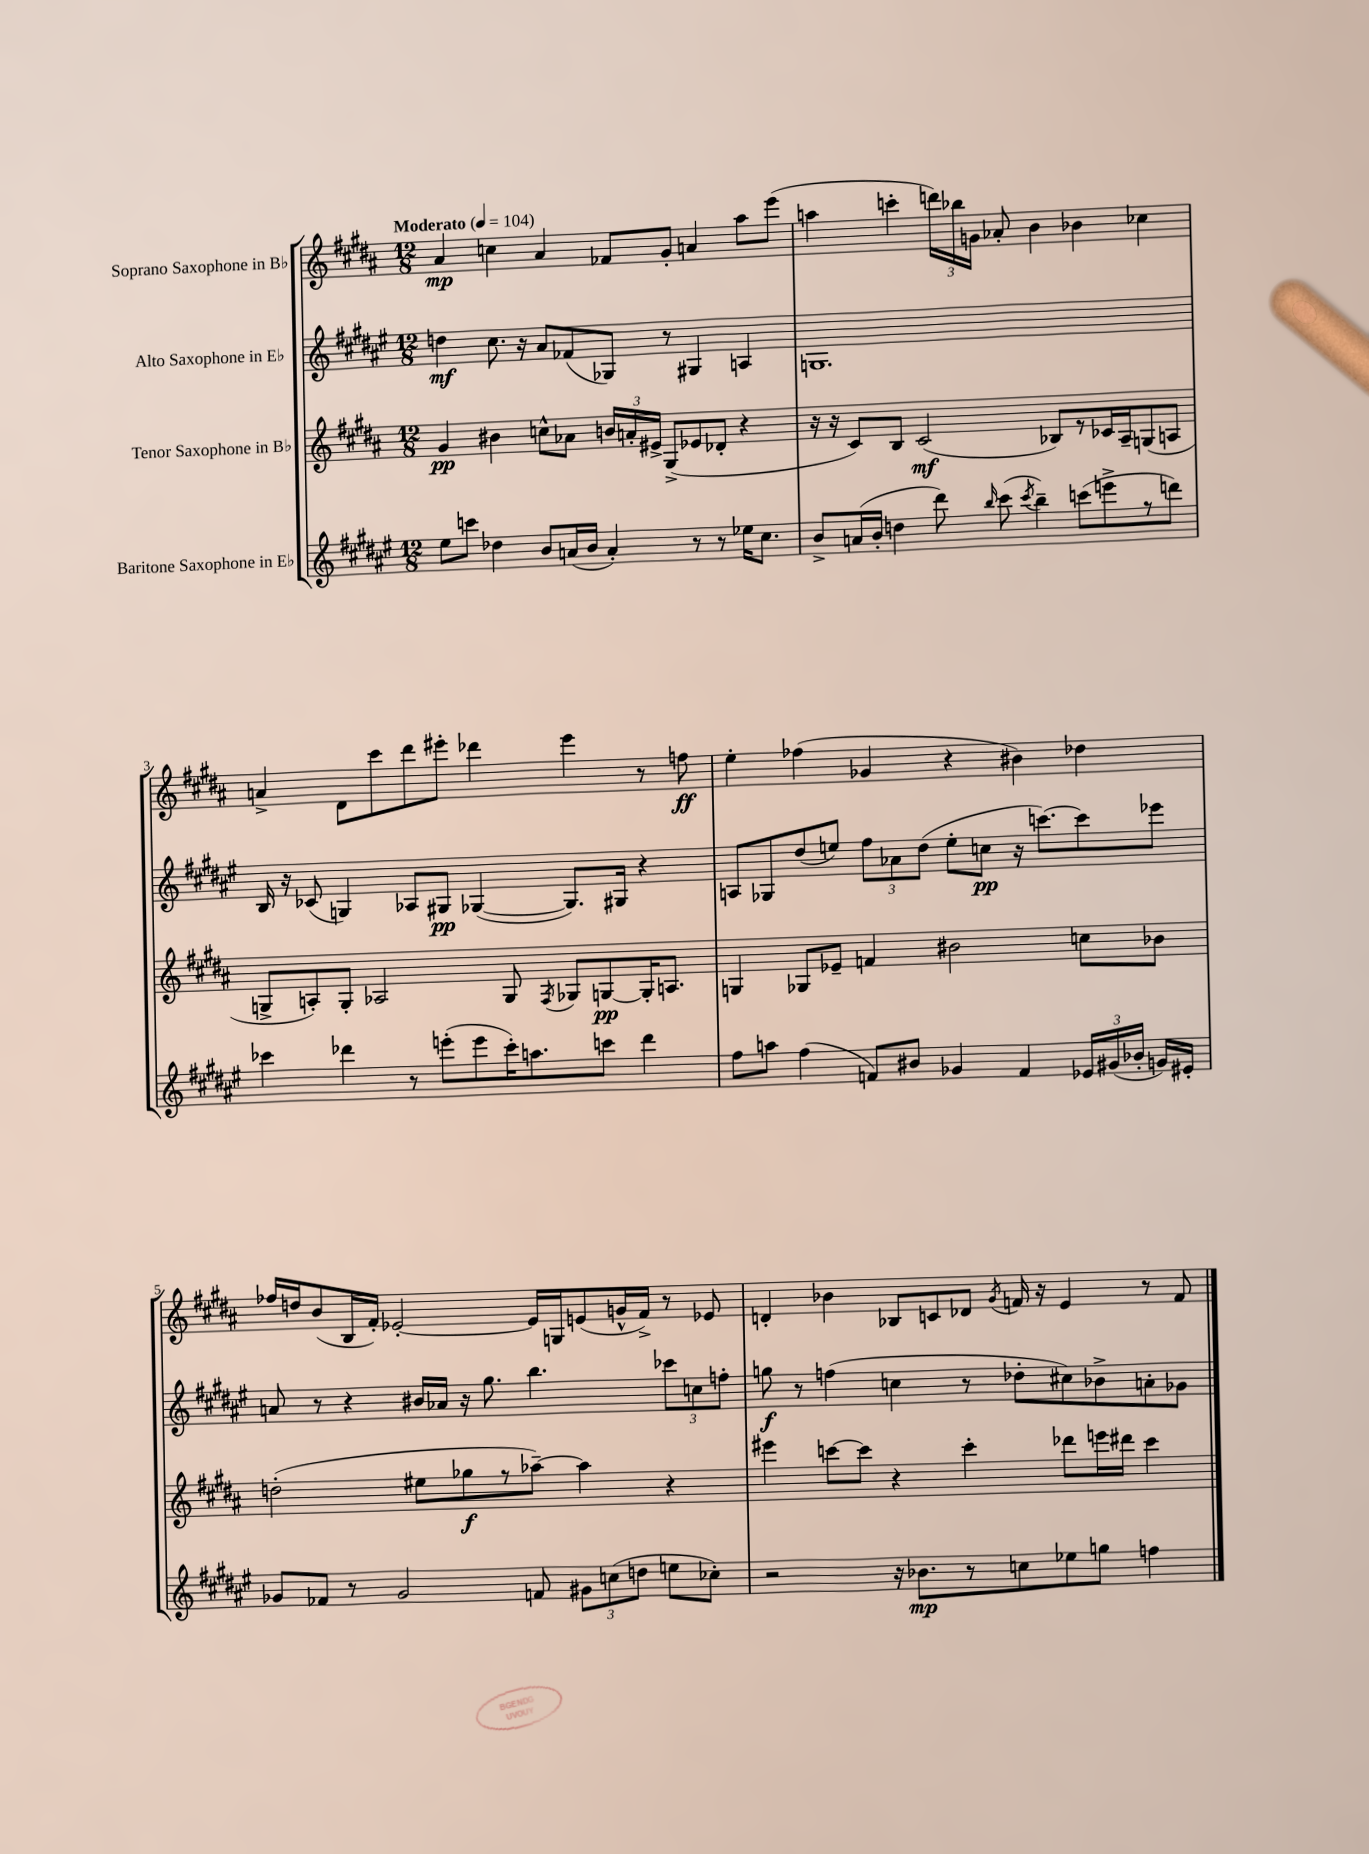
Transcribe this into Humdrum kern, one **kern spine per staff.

**kern	**kern	**kern	**kern
*staff4	*staff3	*staff2	*staff1
*clefG2	*clefG2	*clefG2	*clefG2
*k[f#c#g#d#a#e#]	*k[f#c#g#d#a#]	*k[f#c#g#d#a#e#]	*k[f#c#g#d#a#]
*M12/8	*M12/8	*M12/8	*M12/8
*MM104	*MM104	*MM104	*MM104
8ee#	4g#	4dd	4a#
8ccc	.	.	.
4dd-	4b#	8.cc#	4cc
.	.	16r	.
8b	8cc^^	8a#	4a#
(16a	8a-	(8f-	.
16b	.	.	.
4a')	24b	8G-)	8f-
.	24a'	.	.
.	24e#^	.	.
.	(8G#^	8r	8g#'
8r	8e-	4G#	4a
8r	8d-'	.	.
16ee-	4r	4A	8aa#
8.cc#	.	.	.
.	.	.	(8eee
=	=	=	=
8b^	16r	1.G	4aa
.	16r	.	.
(16a	8c#)	.	.
16b'	.	.	.
4dd	8B	.	4ccc'
.	(2c#	.	.
8ddd#)	.	.	24ddd)
.	.	.	24bb-
.	.	.	24g
16qqbb	.	.	.
(8ccc#	.	.	8a-'
8qccc#	.	.	.
4bb~)	.	.	4b
.	8B-)	.	.
(8ccc	8r	.	4b-
8eee^	16c-	.	.
.	16A#~	.	.
8r	(8G	.	4cc-
8ddd)	8A	.	.
=	=	=	=
4ccc-	8G^	16B	4a^
.	.	16r	.
.	8A')	(8c-	.
4ddd-	8G'	4G)	8d#
.	2A-	.	8ccc#
8r	.	8A-	8ddd#
(8eee'	.	8G#	8eee#'
8eee	.	([4G-	4ddd-
16ccc-')	8G	.	.
8.aa	.	.	.
.	8qF#	.	.
.	8G-	8.G-])	4eee#
8ccc	[8G	.	.
.	.	16G#	.
4ddd-	16G']	4r	8r
.	8.A	.	.
.	.	.	8ff
=	=	=	=
8ff#	4G	8A	4ee'
8aa	.	8G-	.
(4ff#	8G-	(8dd#	(4ff-
.	8e-~	8ee)	.
8f)	4f	12ff#	4g-
.	.	12a-	.
8b#	.	.	.
.	.	(12dd#	.
4g-	2b#	8ee'	4r
.	.	8cc	.
4f	.	16r	4b#)
.	.	[8.ccc)	.
24e-	8cc	8ccc]	4dd-
(24g#	.	.	.
24b-'	.	.	.
16g)	8b-	8eee-	.
16e#'	.	.	.
=	=	=	=
8g-	(2dd'	8a	16ff-
.	.	.	16dd
8f-	.	8r	(8b
8r	.	4r	16B
.	.	.	16f#')
2g-	.	.	[2e-'
.	8ee#	16b#	.
.	.	16a-	.
.	8gg-	16r	.
.	.	8.gg#	.
.	8r	.	.
8f	[8aa-~)	4.bb	16e-]
.	.	.	16G
12g#	4aa-]	.	(8e
(12cc	.	.	.
.	.	.	16g^^
12dd	.	.	.
.	.	.	16f#^)
8ee	4r	12ccc-	8r
.	.	12cc	.
8cc-')	.	.	8e-
.	.	12ff'	.
=	=	=	=
2r	4eee#	8gg	4d'
.	.	8r	.
.	[8ccc	(4ff	4b-
.	8ccc]	.	.
16r	4r	4cc	8B-
8.b-	.	.	.
.	.	.	8c
8r	4ccc'	8r	8d-
.	.	.	8qg#
8cc	.	8dd-'	16f
.	.	.	16r
8ee-	8ddd-	8cc#)	4e
8gg	16eee	8b-^	.
.	16ddd#	.	.
4ff	4ccc	8a'	8r
.	.	8g-	8f
==	==	==	==
*-	*-	*-	*-
